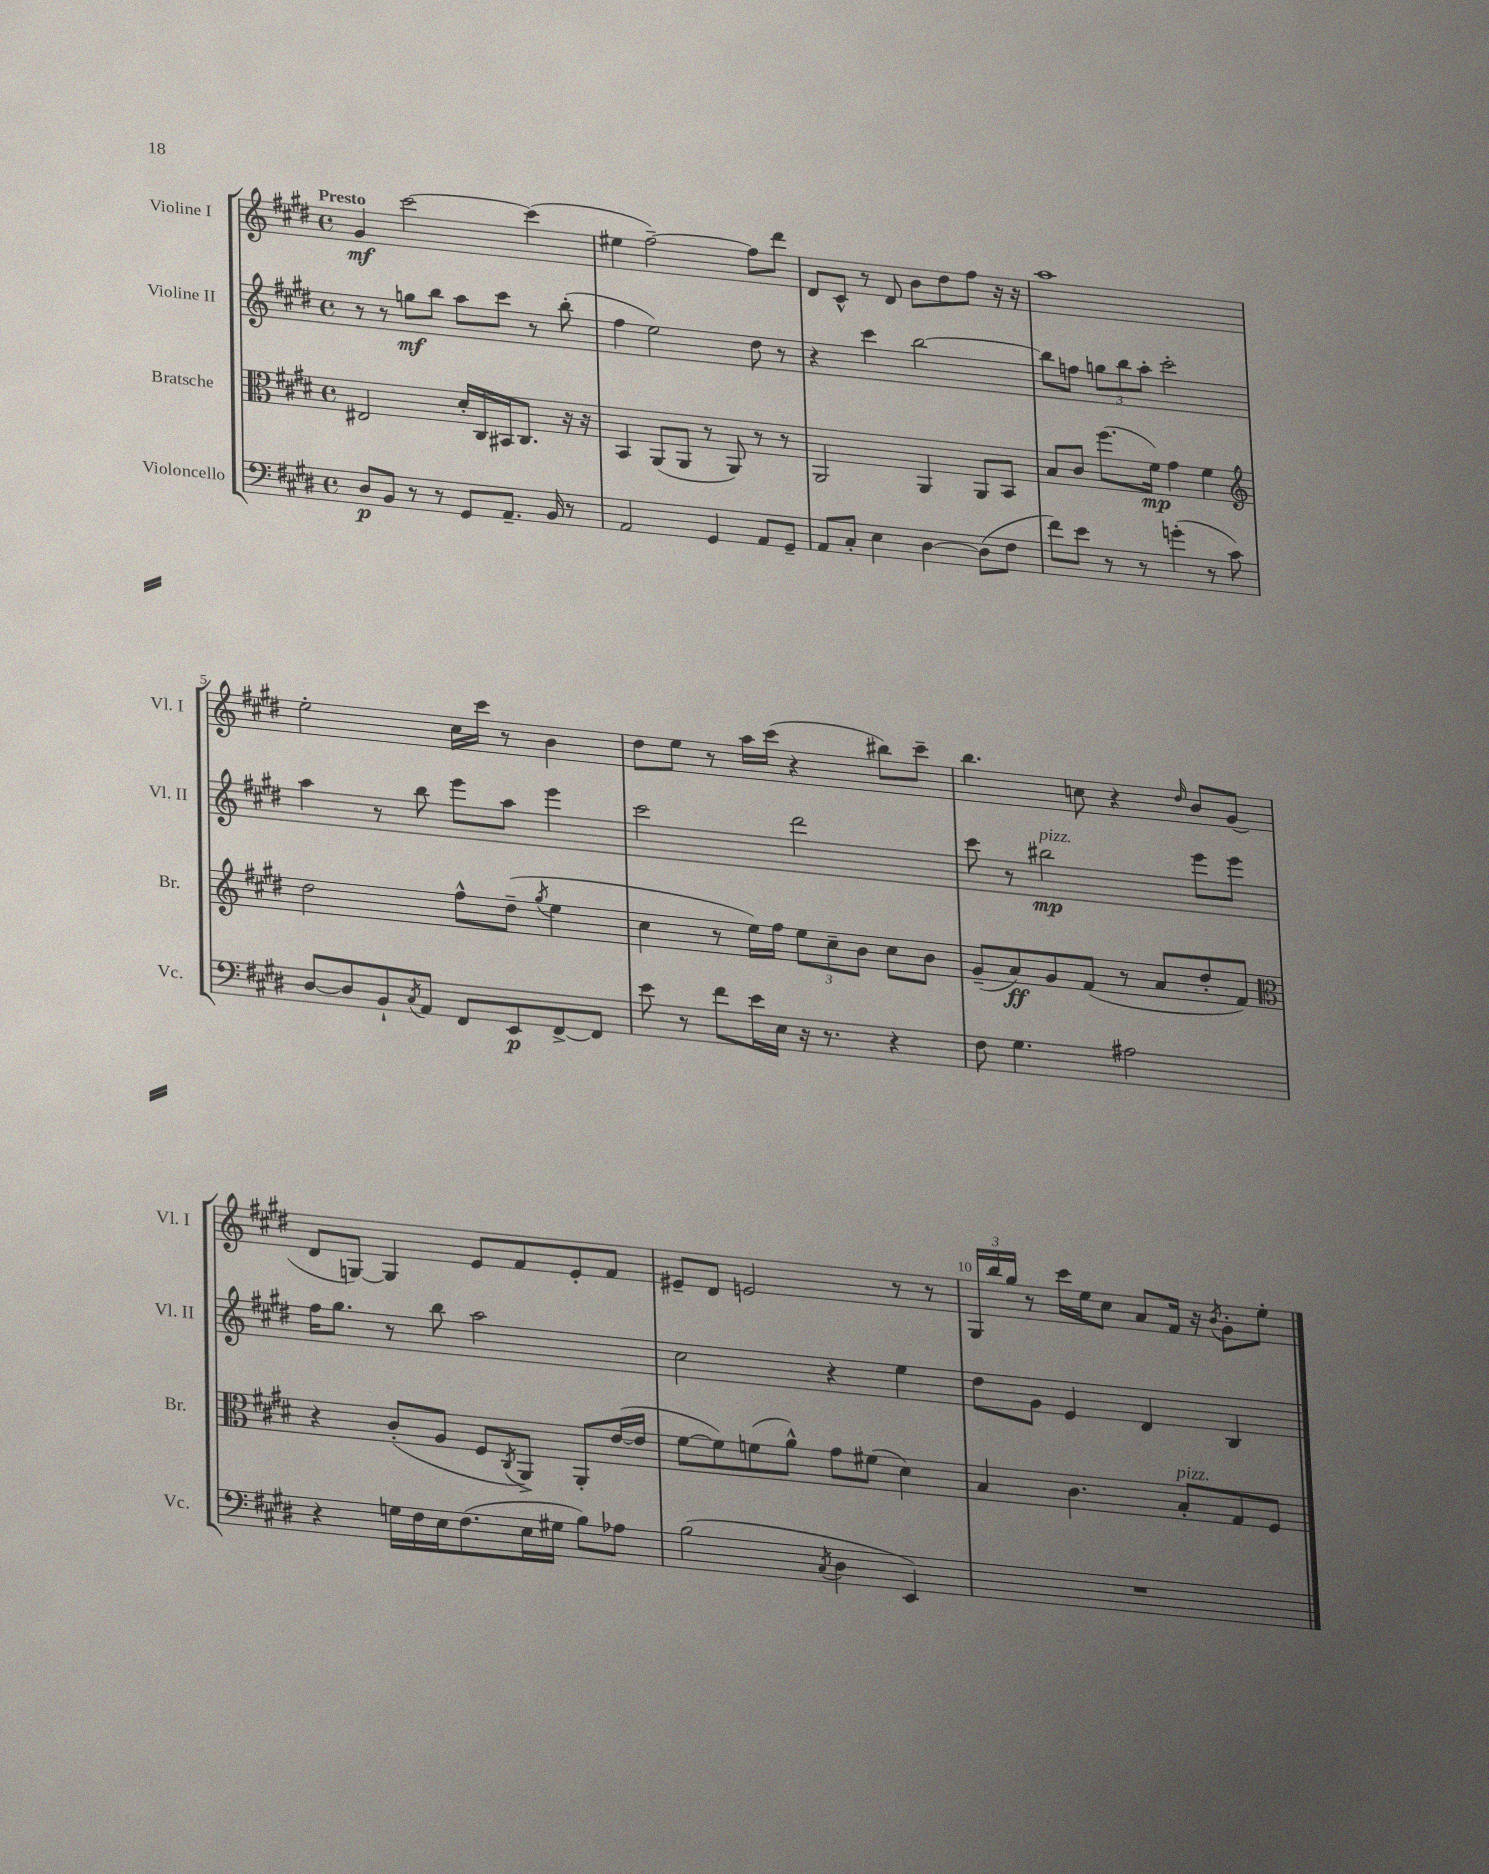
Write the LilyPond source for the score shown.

<<
\new StaffGroup <<
\new Staff = "s0" \with { instrumentName = "Violine I" shortInstrumentName = "Vl. I" } {
    \clef treble \key e \major \defaultTimeSignature \time 4/4 \tempo "Presto"
    gis'4\mf cis'''2~ cis'''4( |
    eis''4 fis''2~--) fis''8 dis'''8 |
    dis'8 cis'8-^ r8 dis'8 b'8 dis''8 fis''8 r16 r16 |
    a''1 |
    e''2-. cis''16 cis'''16 r8 b'4 |
    dis''8 e''8 r8 a''16 cis'''16( r4 bis''8) cis'''8-- |
    b''4. c''8 r4 \grace { dis''16 } b'8 gis'8( |
    dis'8 g8~) g4 e'8 fis'8 e'8-. fis'8 |
    eis'8-- dis'8 e'2 r8 r8 |
    \tuplet 3/2 { gis16 b''16 gis''16 } r8 cis'''16 e''16 cis''8 a'8 fis'16 r16 \acciaccatura { b'8 } gis'8-. e''8-. \bar "|." |
}
\new Staff = "s1" \with { instrumentName = "Violine II" shortInstrumentName = "Vl. II" } {
    \clef treble \key e \major \defaultTimeSignature \time 4/4
    r8 r8 g''8\mf b''8 a''8 cis'''8 r8 b''8-.( |
    fis''4 e''2) dis''8 r8 |
    r4 cis'''4 b''2~ |
    b''8 f''8 \tuplet 3/2 { g''8 b''8 a''8-. } cis'''2-. |
    a''4 r8 b''8 e'''8 a''8 e'''4 |
    cis'''2 dis'''2 |
    cis'''8 r8 bis''2\mp^\markup { \italic "pizz." } e'''8 e'''8 |
    fis''16 gis''8. r8 b''8 a''2 |
    cis''2 r4 e''4 |
    dis''8 gis'8 e'4 dis'4 b4 \bar "|." |
}
\new Staff = "s2" \with { instrumentName = "Bratsche" shortInstrumentName = "Br." } {
    \clef alto \key e \major \defaultTimeSignature \time 4/4
    eis2 dis'16-. cis16 bis,16 cis8. r16 r16 |
    b,4 a,8( a,8 r8 a,8) r8 r8 |
    a,2 a,4 a,8 b,8 |
    b8 cis'8 fis''8.( fis'16\mp) gis'4 fis'4 |
    \clef treble dis''2 fis''8-^ dis''8--( \acciaccatura { gis''8 } e''4 |
    cis''4 r8 e''16) fis''16 \tuplet 3/2 { e''8 cis''8-- b'8 } cis''8 b'8 |
    gis'8--( a'8\ff) gis'8 fis'8( r8 a'8 dis''8-. fis'8) |
    \clef alto r4 cis'8-.( a8 fis8 \acciaccatura { cis8 } a,8->) a,8-. e'16~( e'16 |
    fis'8~ fis'8) f'8( a'8-^) gis'8 fis'8( dis'4) |
    b4 cis'4. b8-.^\markup { \italic "pizz." } gis8 fis8 \bar "|." |
}
\new Staff = "s3" \with { instrumentName = "Violoncello" shortInstrumentName = "Vc." } {
    \clef bass \key e \major \defaultTimeSignature \time 4/4
    dis8\p b,8 r8 r8 gis,8 a,8.-- b,16 r8 |
    a,2 gis,4 a,8 gis,8-- |
    a,8 cis8-. e4 dis4~ dis8( fis8 |
    fis'8) e'8 r8 r8 g'4-.( r8 cis'8) |
    dis8~ dis8 b,8-! \acciaccatura { cis8 } a,8 fis,8 e,8\p fis,8~-> fis,8 |
    e'8 r8 fis'8 e'16 e16 r16 r8. r4 |
    fis8 gis4. ais2 |
    r4 g16 fis16 e16 fis8.( e16 gis16 b8) aes8 |
    b2( \acciaccatura { cis8 } dis4 e,4) |
    R1 \bar "|." |
}
>>
>>
\layout { \context { \Score \override BarNumber.break-visibility = ##(#f #t #t) barNumberVisibility = #(every-nth-bar-number-visible 5) } }
